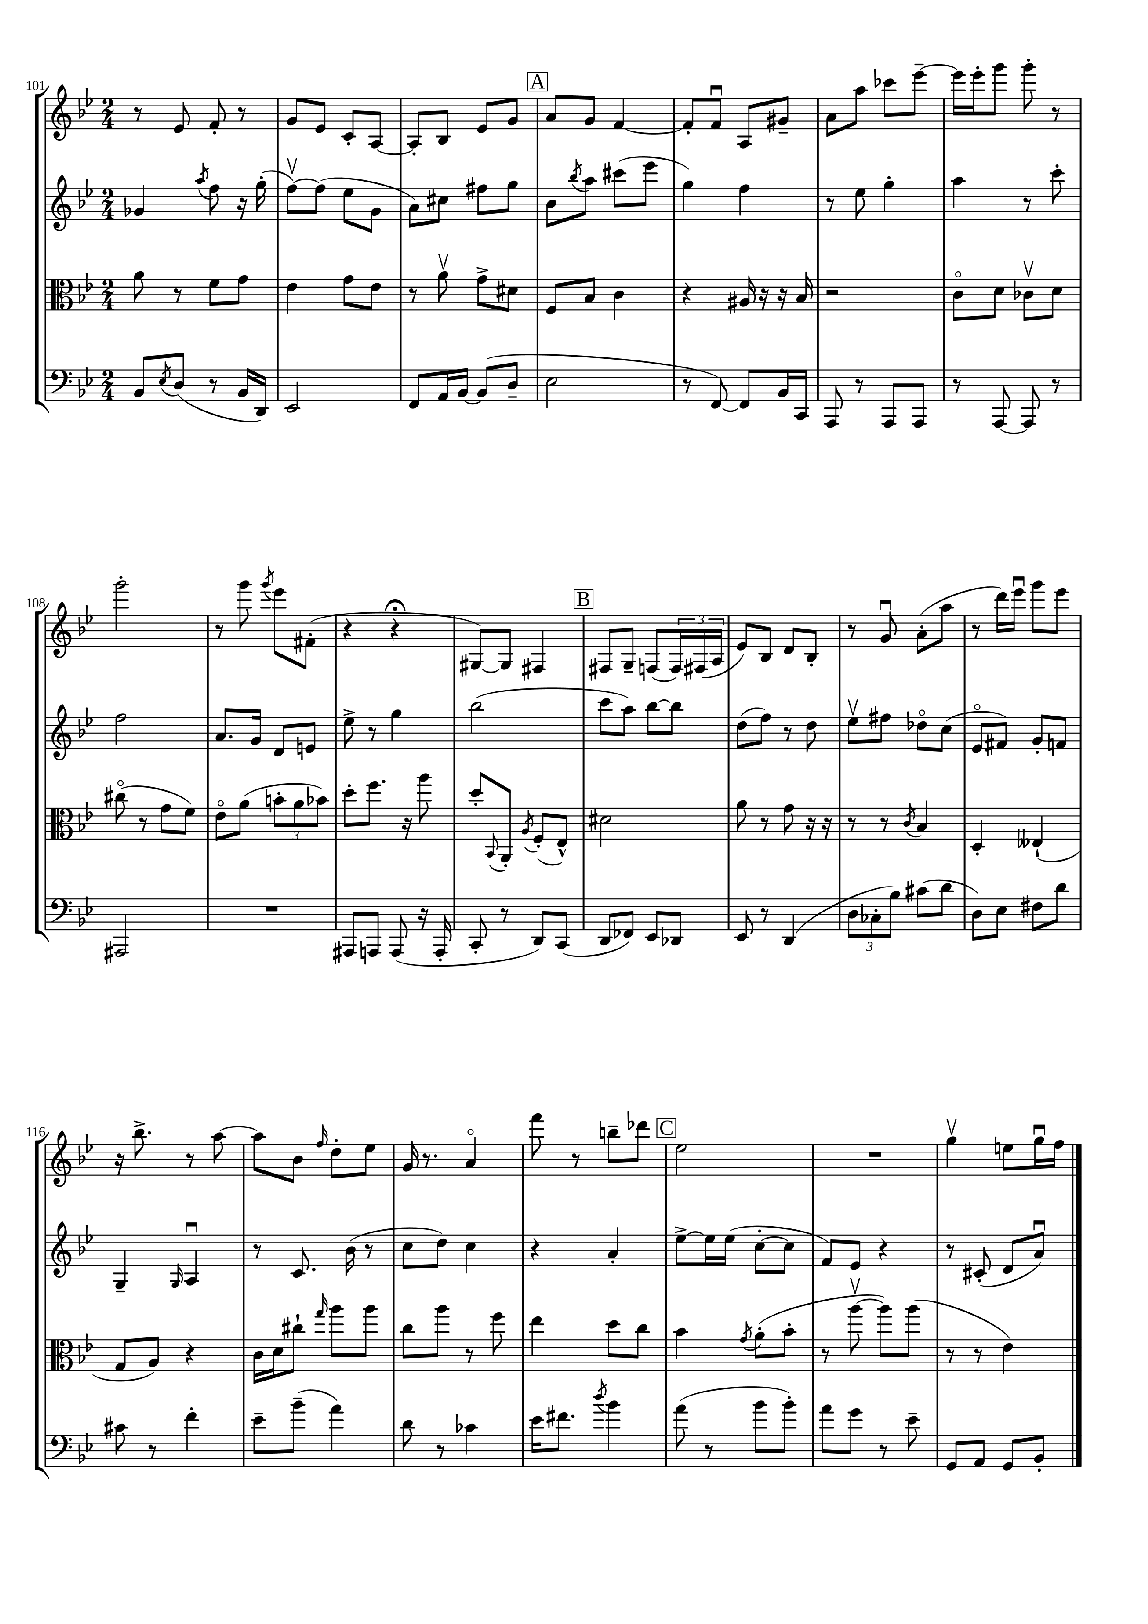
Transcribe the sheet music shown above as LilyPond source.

<<
\new StaffGroup <<
\new Staff = "s0" {
    \clef treble \key bes \major \numericTimeSignature \time 2/4
    r8 ees'8 f'8-. r8 |
    g'8 ees'8 c'8-. a8~ |
    a8-. bes8 ees'8 g'8 |
    \mark \markup { \box "A" } a'8 g'8 f'4~ |
    f'8-. f'8\downbow a8 gis'8-- |
    a'8 a''8 ces'''8 ees'''8~-- |
    ees'''16 ees'''16-. g'''8 g'''8-. r8 |
    g'''2-. |
    r8 g'''8 \acciaccatura { g'''8 } ees'''8 fis'8-.( |
    r4 r4\fermata |
    gis8~) gis8 fis4 |
    \mark \markup { \box "B" } fis8 g8-- f8( \tuplet 3/2 { f16) fis16( a16 } |
    ees'8) bes8 d'8 bes8-. |
    r8 g'8\downbow a'8-.( a''8 |
    r8 d'''16) ees'''16\downbow g'''8 ees'''8 |
    r16 bes''8.-> r8 a''8~ |
    a''8 bes'8 \grace { f''16 } d''8-. ees''8 |
    g'16 r8. a'4\flageolet |
    f'''8 r8 b''8-- des'''8 |
    \mark \markup { \box "C" } ees''2 |
    R2 |
    g''4\upbow e''8 g''16\downbow f''16 \bar "|." |
}
\new Staff = "s1" {
    \clef treble \key bes \major \numericTimeSignature \time 2/4
    ges'4 \acciaccatura { a''8 } f''8 r16 g''16-.( |
    f''8~\upbow) f''8( ees''8 g'8 |
    a'8) cis''8 fis''8 g''8 |
    \mark \markup { \box "A" } bes'8 \acciaccatura { bes''8 } a''8 cis'''8( ees'''8 |
    g''4) f''4 |
    r8 ees''8 g''4-. |
    a''4 r8 c'''8-. |
    f''2 |
    a'8. g'16 d'8 e'8 |
    ees''8-> r8 g''4 |
    bes''2( |
    \mark \markup { \box "B" } c'''8 a''8) bes''8~ bes''8 |
    d''8( f''8) r8 d''8 |
    ees''8\upbow fis''8 des''8\flageolet c''8( |
    ees'8\flageolet fis'8) g'8-. f'8 |
    g4-- \grace { g16 } a4\downbow |
    r8 c'8. bes'16( r8 |
    c''8 d''8) c''4 |
    r4 a'4-. |
    \mark \markup { \box "C" } ees''8~-> ees''16 ees''16( c''8~-. c''8 |
    f'8) ees'8 r4 |
    r8 cis'8-.( d'8 a'8\downbow) \bar "|." |
}
\new Staff = "s2" {
    \clef alto \key bes \major \numericTimeSignature \time 2/4
    a'8 r8 f'8 g'8 |
    ees'4 g'8 ees'8 |
    r8 a'8\upbow g'8-> dis'8 |
    \mark \markup { \box "A" } f8 bes8 c'4 |
    r4 ais16 r16 r16 bes16 |
    r2 |
    c'8\flageolet d'8 ces'8\upbow d'8 |
    cis''8\flageolet( r8 g'8 f'8) |
    ees'8\flageolet a'8( \tuplet 3/2 { b'8-. a'8 bes'8) } |
    d''8-. f''8. r16 a''8 |
    d''8-. \appoggiatura { bes,8 } a,8-. \acciaccatura { a8 } f8-.( ees8-^) |
    \mark \markup { \box "B" } dis'2 |
    a'8 r8 g'8 r16 r16 |
    r8 r8 \acciaccatura { c'8 } bes4 |
    d4-. eeses4-!( |
    g8 a8) r4 |
    c'16 d'16 cis''8-! \grace { g''16 } a''8 a''8 |
    c''8 a''8 r8 f''8 |
    ees''4 d''8 c''8 |
    \mark \markup { \box "C" } bes'4 \acciaccatura { g'8 } a'8-.( bes'8-. |
    r8 a''8~\upbow a''8) a''8( |
    r8 r8 ees'4) \bar "|." |
}
\new Staff = "s3" {
    \clef bass \key bes \major \numericTimeSignature \time 2/4
    bes,8 \acciaccatura { ees8 } d8( r8 bes,16 d,16) |
    ees,2 |
    f,8 a,16 bes,16~ bes,8( d8-- |
    \mark \markup { \box "A" } ees2 |
    r8 f,8~) f,8 bes,16 c,16 |
    a,,8 r8 a,,8 a,,8 |
    r8 a,,8~ a,,8 r8 |
    ais,,2 |
    R2 |
    ais,,8 a,,8 a,,8( r16 a,,16-. |
    c,8-. r8 d,8) c,8( |
    \mark \markup { \box "B" } d,8 fes,8) ees,8 des,8 |
    ees,8 r8 d,4( |
    \tuplet 3/2 { d8 ces8-. bes8) } cis'8( d'8 |
    d8) ees8 fis8 d'8 |
    cis'8 r8 f'4-. |
    ees'8-- bes'8--( a'4) |
    d'8 r8 ces'4 |
    ees'16 fis'8. \acciaccatura { d''8 } bes'4 |
    \mark \markup { \box "C" } a'8( r8 bes'8 bes'8-.) |
    a'8 g'8 r8 ees'8-- |
    g,8 a,8 g,8 bes,8-. \bar "|." |
}
>>
>>
\layout { \context { \Score currentBarNumber = #101 } }
